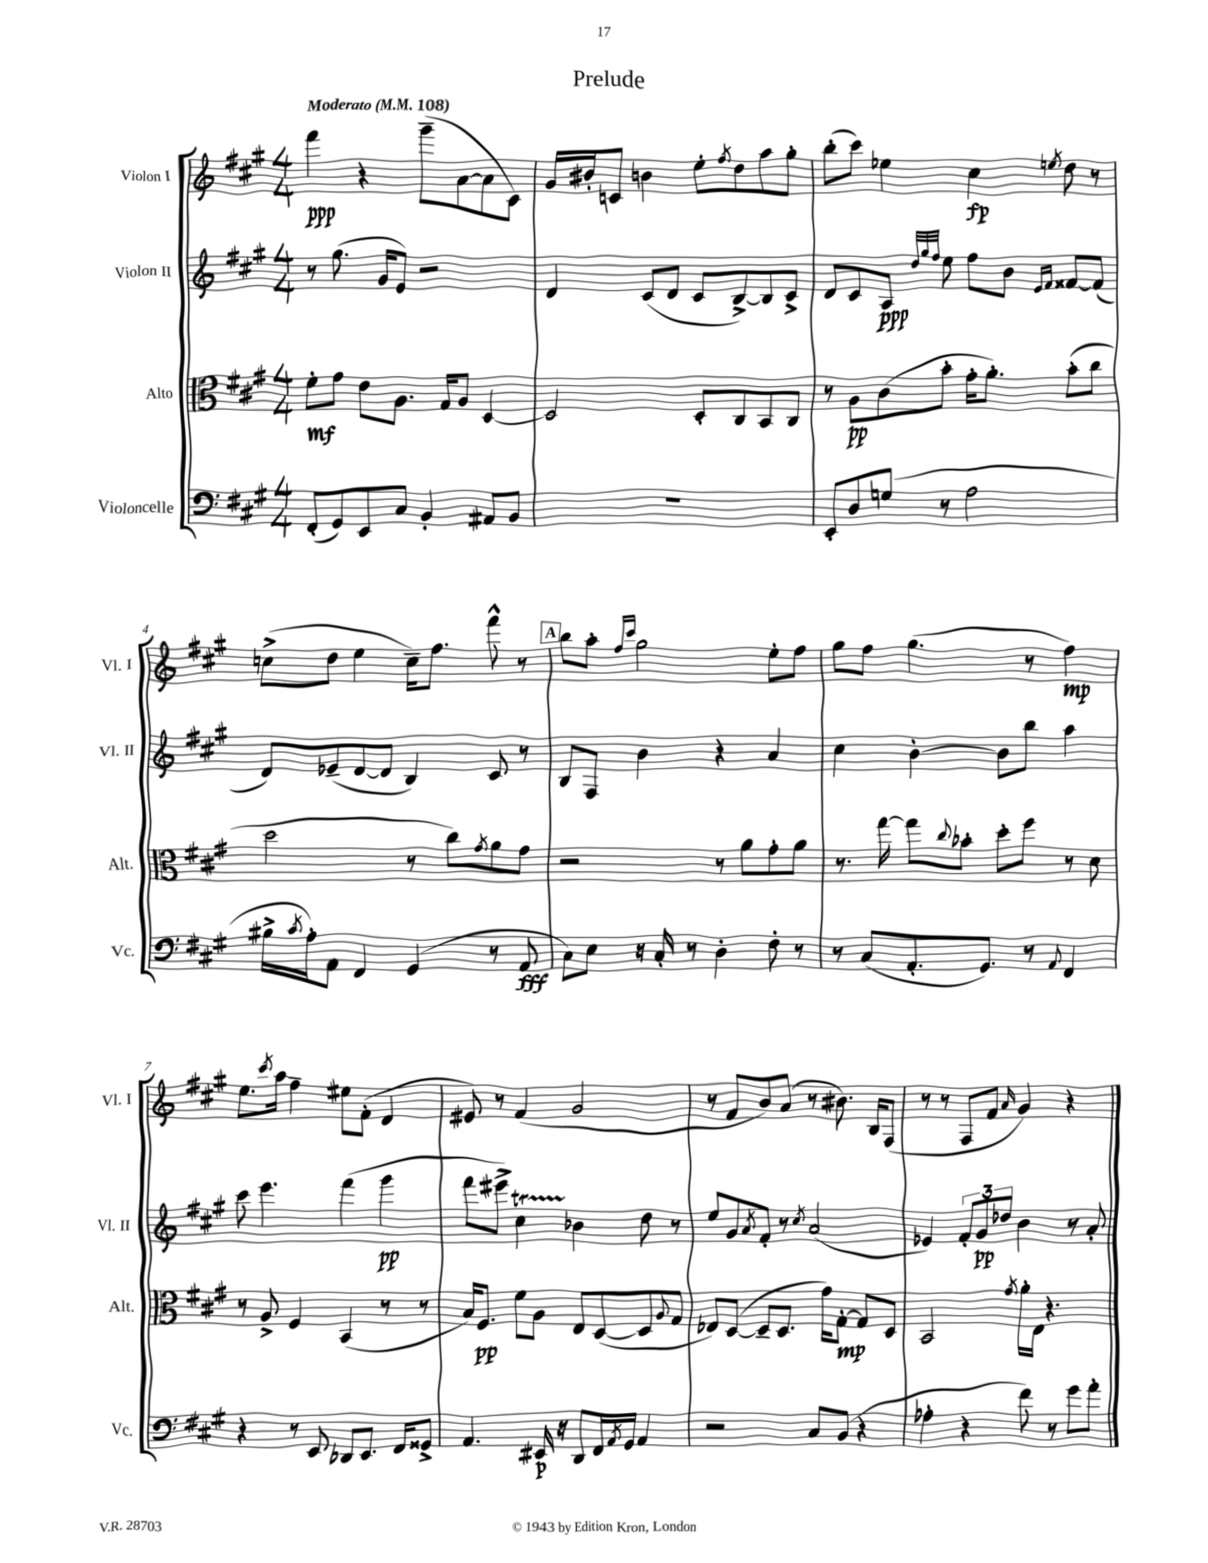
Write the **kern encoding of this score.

**kern	**kern	**kern	**kern
*staff4	*staff3	*staff2	*staff1
*clefF4	*clefC3	*clefG2	*clefG2
*k[f#c#g#]	*k[f#c#g#]	*k[f#c#g#]	*k[f#c#g#]
*M4/4	*M4/4	*M4/4	*M4/4
*MM108	*MM108	*MM108	*MM108
(8FF#'/L	8f#'\L	8r	4fff#\
8GG#/)	8g#\J	(8.gg#\	.
8EE/	8e\L	.	4r
.	.	16g#/LK	.
8C#/J	8.A\J	8e/J)	.
4BB'/	.	2r	(8ggg#~\L
.	16G#/LK	.	.
.	8A/J	.	[8a\
8AA#/L	[4D/	.	8a\]
8BB/J	.	.	8c#\J)
=	=	=	=
1r	2D/]	4d/	16g#/LL
.	.	.	16b#'/J
.	.	.	8c/J
.	.	(8c#/L	4b\
.	.	8d/J	.
.	8D'/L	8c#/L	8ee'\L
.	.	.	8qff#/
.	8C#/	[8B^/)	8dd\
.	8BB/	8B/]	8aa\
.	8C#/J	8c#^/J	8gg#'\J
=	=	=	=
8EE'/L	8r	8d/L	(8bb'\L
8D/	8A\L	8c#/	8ccc#\J)
(8G/J	(8c#\	8A/J	4ee-\
.	.	32qqdd/LLL	.
.	.	32qqgg#/	.
.	.	32qqff#/JJJ	.
8r	8b'\J	8ee\	.
2A\	16g#'\LK	8ff#\L	4cc#\
.	8.a'\J)	.	.
.	.	8b\J	.
.	.	16qqe/LL	.
.	.	16qqf#/JJ	8qee/
.	(8b'\L	[8f##/L	8dd\
.	8cc#\J	(8f##/]J	8r
=	=	=	=
16B#^\LL	2dd\	8d/L)	(8cc^\L
8qc#/	.	.	.
16A'\J)	.	.	.
8AA\J	.	(8e-~/	8dd\J
4FF#/	.	[8d/	4ee\
.	.	8d/]J	.
(4GG#/	8r	4B/)	16cc~\LK)
.	.	.	8.ff#\J
.	8cc#\L)	.	.
.	8qg#/	.	.
8r	8a\	8c#/	8fff#^^\
8AA/	8g#\J	8r	8r
=	=	=	=
8C#\L)	2r	8B/L	8bb\L
8E\J	.	8F#/J	8aa'\J
.	.	.	16qqff#/LL
.	.	.	16qqccc#/JJ
16r	.	4b\	2gg#\
16C#'/	.	.	.
8r	.	.	.
4D'\	8r	4r	.
.	8a\L	.	.
8F#'\	8g#'\	4a/	8ee'\L
8r	8a\J	.	8ff#\J
=	=	=	=
8r	8.r	4cc#\	8gg#\L
(8C#/L	.	.	8ff#\J
.	[16gg#\	.	.
8.AA'/	8gg#\]L	[4b'\	(4.gg#\
.	8qqcc#/	.	.
.	8b-'\J	.	.
8.GG#/J)	.	.	.
.	8dd'\L	8b\]L	.
8r	8ff#\J	8bb\J	8r
8qqAA/	.	.	.
4FF#/	8r	4aa\	4ff#\)
.	8d\	.	.
=	=	=	=
4r	8r	8ccc#\	8.ee\L
.	8A^/	4.eee\	.
.	.	.	8qccc#/
.	.	.	16aa\Jk
8r	4F#/	.	4ff#~\
8EE/	.	.	.
8DD-/L	(4BB/	(4fff#\	8ee#\L
8.EE/J	.	.	(8f#'\J
.	8r	4ggg#\	4d/
16FF#/LK	.	.	.
8GG##^/J	8r	.	.
=	=	=	=
4.AA/	16B/LK)	8fff#\L	8e#/)
.	8.F#/J	.	.
.	.	8eee#^\J)	8r
.	8f#\L	4cc#\	(4f#/
16EE#/	8A\J	.	.
16r	.	.	.
8DD/L	8E/L	4b-\	2g#/
16FF#/L	([8D/	.	.
8qAA/	.	.	.
16GG#/JJ	.	.	.
4AA/	8D/]	8dd\	.
.	8qqA/	.	.
.	8G#/J	8r	.
=	=	=	=
2r	8E-/L)	8ee/L	8r
.	([8D/J	8g#/	8f#/L
.	.	8qa/	.
.	8D~/]L	8f#'/J	8b/)
.	8.D/J	8r	(8a/J
.	.	8qcc#/	.
8C#/L	.	(2a/	8r
.	16g#\LK)	.	.
(8BB/J	[8G#'\J	.	8.b#\)
4r	8G#/]L	.	.
.	.	.	16B/LK
.	8D/J	.	(8F#/J
=	=	=	=
4A-'\	2BB/	4e-/)	8r
.	.	.	8r
4r	.	12f#'/L	8F#/L
.	.	12g#/	.
.	.	.	8f#/J
.	.	12dd-/J	.
.	8qg#/	.	16qqa/
8f#\)	16a'\LL	4b\	4g#/)
.	16E\JJ	.	.
8r	4.r	.	.
8g#\L	.	8r	4r
8a'\J	.	8a'/	.
==	==	==	==
*-	*-	*-	*-
